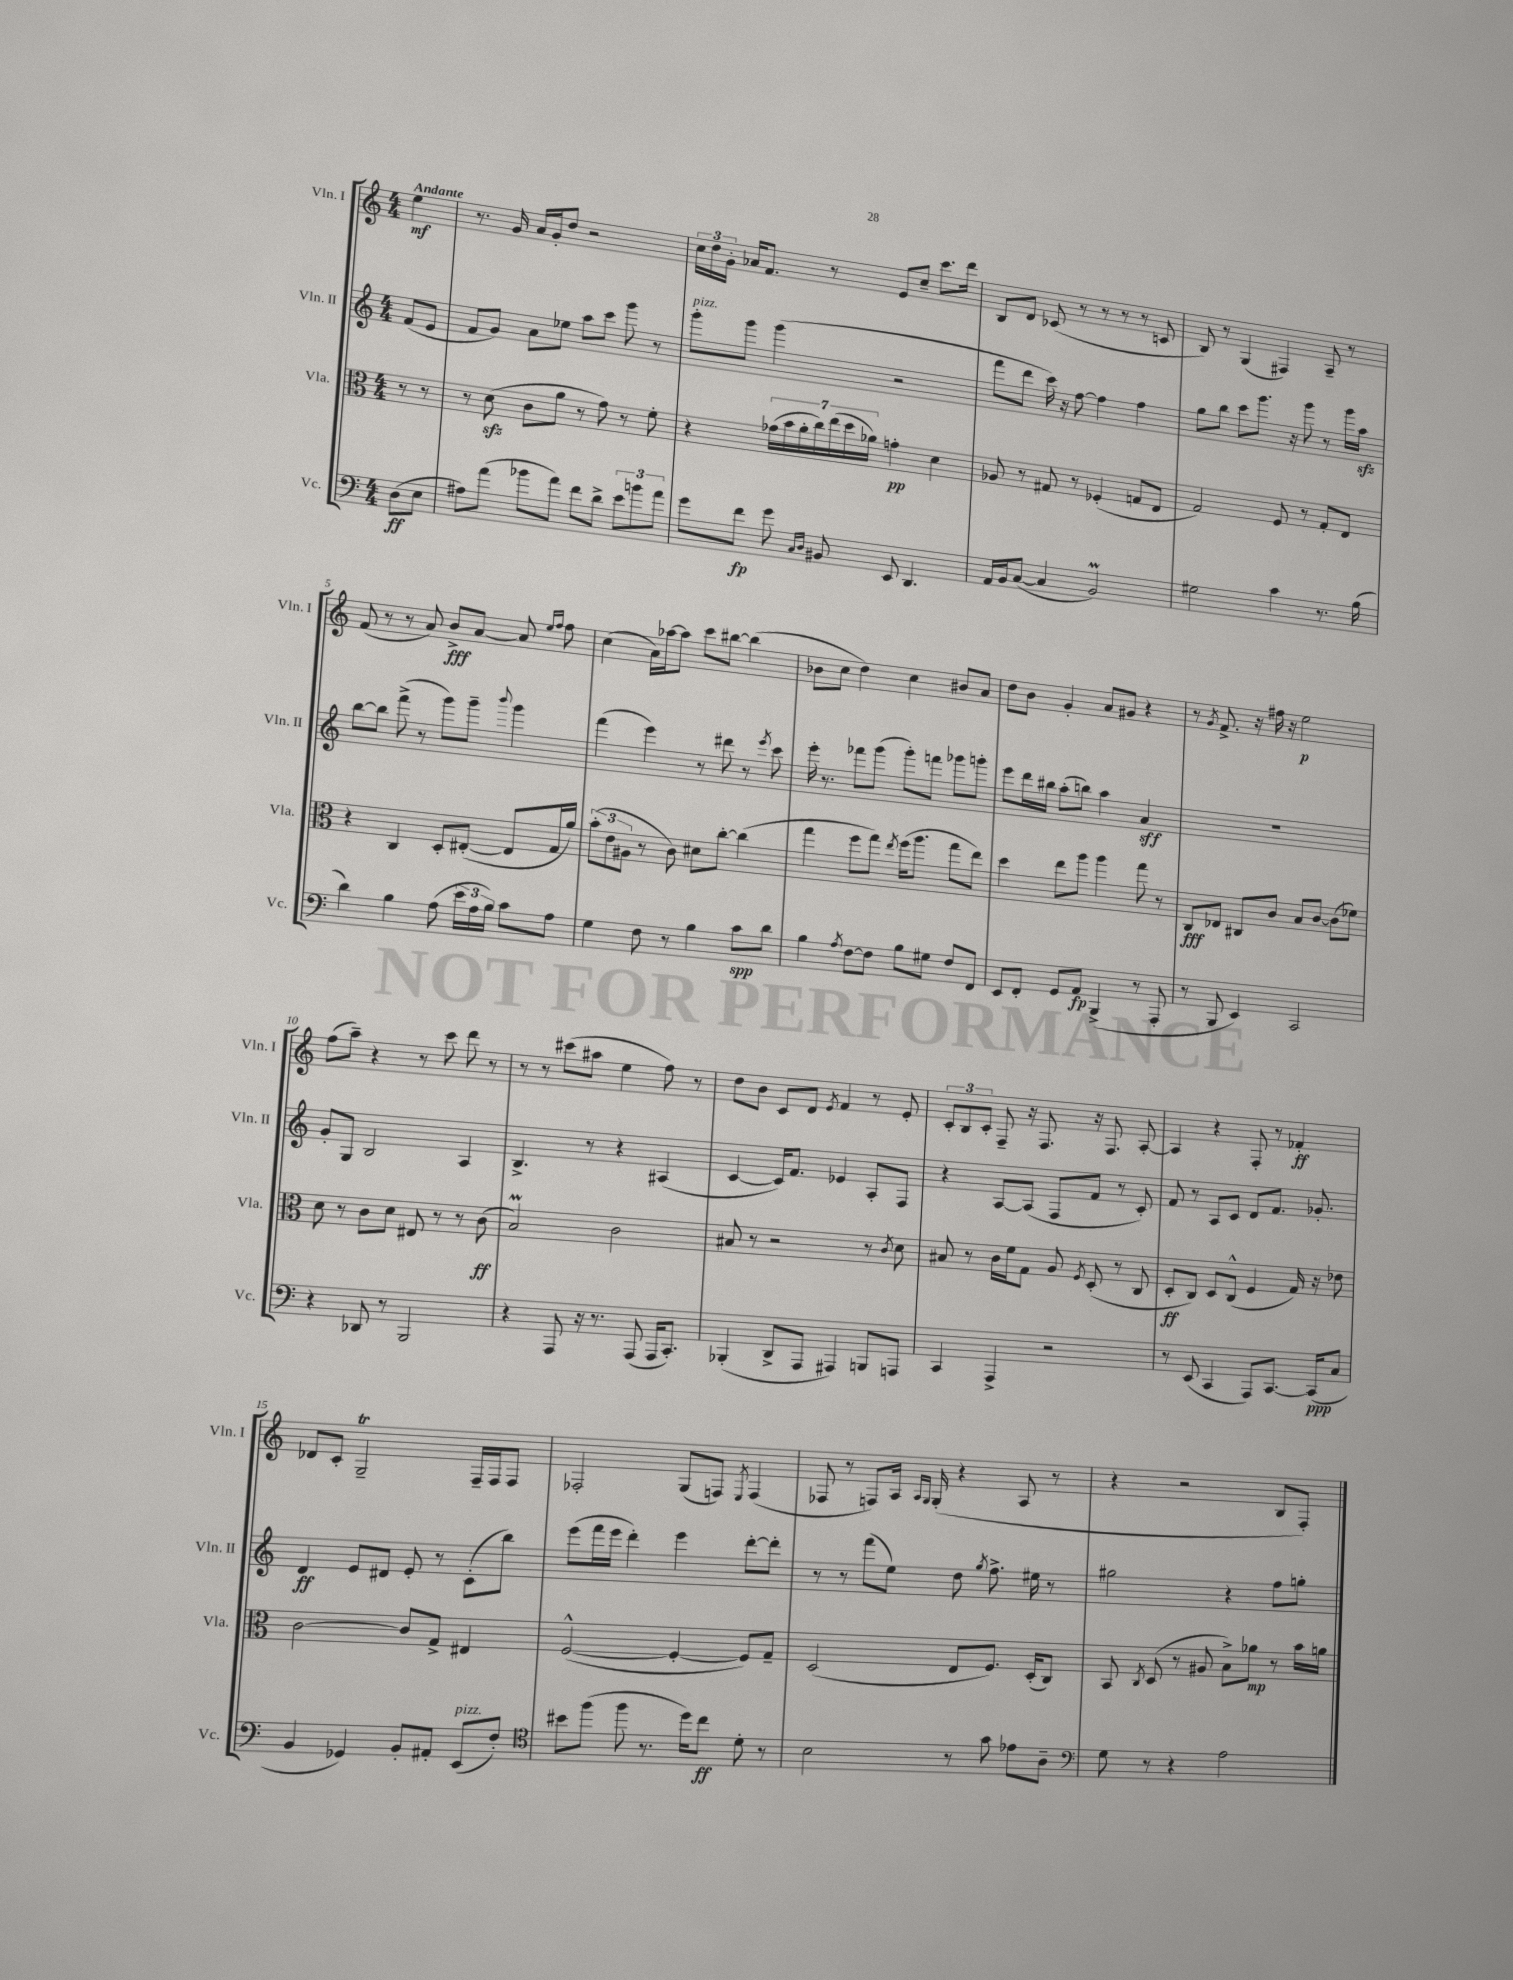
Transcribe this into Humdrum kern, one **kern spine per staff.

**kern	**kern	**kern	**kern
*staff4	*staff3	*staff2	*staff1
*clefF4	*clefC3	*clefG2	*clefG2
*k[]	*k[]	*k[]	*k[]
*M4/4	*M4/4	*M4/4	*M4/4
(8D\L	8r	(8f/L	4ee\
8E\J	8r	8e/J	.
=	=	=	=
8A#\L)	8r	8f/L	8.r
(8a\J	(8d\	8g/J)	.
.	.	.	16g/
8b-\L	8c\L	8a\L	16a/LL
.	.	.	16g'/J
8a\J)	8a\J	8ee-\J	8dd/J
8f\L	8r	8aa\L	2r
8d^\J	8g\)	8ccc\J	.
12e\L	8r	8ggg\	.
12b\	.	.	.
.	8f'\	8r	.
12a\J	.	.	.
=	=	=	=
8g\L	4r	8ggg'\L	24cc\LL
.	.	.	24dd\
.	.	.	24g'\JJ
8f\J	.	8ggg\J	16a-/LK
.	.	.	8.f/J
8g\	(28g-\LL	(4ggg\	.
.	28b\	.	.
.	28a'\	.	.
.	28cc\)	.	.
16qqC/LL	.	.	.
16qqD/JJ	.	.	.
8BB#/	.	.	8r
.	(28ee\	.	.
.	28dd\	.	.
.	28a-\JJ)	.	.
8EE/	4g'\	2r	8e/L
4.DD/	.	.	8cc~/J
.	4d\	.	8.ccc\L
.	.	.	16ddd\Jk
=	=	=	=
16AA/LL	8A-/	8fff\L	8B/L
16BB/J	.	.	.
([8C/J	8r	8ddd\J	8d/J
4C/]	8G#/	16ccc\)	(8c-/
.	.	16r	.
.	8r	[8ff\	8r
2BB/)	(4F-'/	4ff\]	8r
.	.	.	8r
.	8G/L	4ff\	8r
.	8E/J	.	8c/
=	=	=	=
2G#\	2G/)	8gg\L	8B/)
.	.	8bb\J	8r
.	.	8ccc\L	(4G/
.	.	8.ggg\J	.
4c\	8F/	.	4F#/)
.	.	16r	.
.	8r	8ggg\	.
8.r	8G'/L	8r	8A~/
.	8E/J	16ggg\LL	8r
(16B\	.	16aa\JJ	.
=	=	=	=
4d\)	4r	[8bb\L	(8f/
.	.	8bb\]J	8r
4B\	4C/	(8fff^\	8r
.	.	8r	8a/)
(8A\	8D'/L	8ggg\L)	8b^/L
24e\LL	([8E#'/J	8ggg~\J	[8a/J
24A\	.	.	.
24B\JJ)	.	.	.
.	.	8qqbbb/	.
8c\L	8E#/]L	4ggg\	8a/]
.	.	.	16qqee/LL
.	.	.	16qqff/JJ
8A\J	16G/L	.	8ff\
.	16a/JJ)	.	.
=	=	=	=
4G\	(12b'\L	(4fff\	(4cc\
.	12e\	.	.
.	12A#\J	.	.
8F\	8r	4eee\)	16a\LL)
.	.	.	[16aa-\J
8r	8c\)	.	8aa-\]J
4B\	8d#\L	8r	8ccc\L
.	[8cc'\J	8ddd#\	[8bb#\J
8c\L	(4cc\]	8r	(4bb#\]
.	.	8qeee/	.
8d\J	.	8ccc\	.
=	=	=	=
4B\	4gg\	16eee'\	8b-\L
.	.	8.r	.
.	.	.	8cc\J
8qA/	.	.	.
[8F\L	8ff\L	8fff-\L	4dd\)
8F\]J	8gg\J)	(8ggg\J	.
.	8qee/	.	.
8B\L	(16ff\LK	8ggg'\L)	4cc\
.	8.aa\J	.	.
8G#\J	.	8fff\J	.
8F/L	8gg\L	8ggg-\L	8b#/L
8FF/J	8ee\J)	8ggg'\J	8a/J
=	=	=	=
8EE/L	4dd\	8eee\L	8dd\L
8FF'/J	.	16ddd\L	8b\J
.	.	16bb#\JJ	.
8GG/L	8ee\L	(8aa'\L	4g'/
8AA/J	8aa\J	8bb\J)	.
(4BBB^/	4aa\	4aa\	8a/L
.	.	.	8g#/J
8r	8gg\	4a/	4r
8AAA'/	8r	.	.
=	=	=	=
8r	8C/L	1r	8r
.	.	.	8qg/
8BBB/	8E-/J	.	8.f^/
4EE/)	8C#/L	.	.
.	.	.	16r
.	8c/J	.	16ff#\
.	.	.	16r
2CC/	8B/L	.	2ee\
.	[8c/J	.	.
.	(8c\]L	.	.
.	8f-\J)	.	.
=	=	=	=
4r	8d\	8g'/L	(8ff\L
.	8r	8G/J	8aa~\J)
8DD-/	8c\L	2B/	4r
8r	8d\J	.	.
2BBB/	8E#/	.	8r
.	8r	.	8ccc\
.	8r	4A/	8ddd\
.	(8c\	.	8r
=	=	=	=
4r	2B/)	4.B^/	8r
.	.	.	8r
8AAA/	.	.	(8ccc#\L
16r	.	8r	8aa#\J
8.r	.	.	.
.	2c\	4r	4ee\
(8AAA/	.	.	.
16AAA/LK	.	(4A#/	8ff\)
8.CC'/J)	.	.	.
.	.	.	8r
=	=	=	=
(4BBB-'/	8B#/	[4c/	8dd\L
.	8r	.	8b\J
8DD^/L	2r	16c/]LK)	8c/L
.	.	8.f/J	.
8AAA/J	.	.	8d/J
.	.	.	8qe/
4AAA#/)	.	4e-/	4f/
8BBB/L	8r	8A'/L	8r
.	8qc/	.	.
8AAA/J	8d\	8F/J	8e'/
=	=	=	=
4CC/	8B#/	4r	12c'/L
.	.	.	12B/
.	8r	.	.
.	.	.	12c'/J
4AAA^/	16c\LL	[8A/L	8F~/
.	16f\J	.	.
.	8G\J	(8A/]J	16r
.	.	.	8.F/
2r	8A/	8F/L	.
.	8qF/	.	.
.	(8D'/	8f/J	16r
.	.	.	8.F/
.	8r	8r	.
.	8C/	8c'/)	[8A'/
=	=	=	=
8r	8D'/L	8f/	4A/]
(8EE/	8C/J)	8r	.
4CC/	8D/L	8A/L	4r
.	(8C^^/J	8c/J	.
8AAA/L)	4F/	8d/L	8F'/
[8.CC/J	.	8.f/J	8r
.	16G/)	.	4f-'/
(16CC/]LK	16r	8.g-'/	.
8C/J	8e-\	.	.
=	=	=	=
4BB/	[2c\	4d/	8d-/L
.	.	.	8c'/J
4GG-/)	.	8e/L	2G~/
.	.	8d#/J	.
8BB'/L	8c/]L	8e'/	.
8AA#'/J	8G^/J	8r	.
(8EE/L	4E#/	(8c'\L	16F~/LL
.	.	.	16F/J
8F'/J)	.	8bb\J)	8F/J
=	=	=	=
*clefC4	*	*	*
8b#\L	([2F^^/	(8eee\L	2F-'/
(8ff\J	.	16fff\L	.
.	.	16eee\JJ	.
8ff\	.	4ddd'\)	.
8.r	.	.	.
.	4F'/_	4eee\	(8G/L
16dd\LK)	.	.	.
8cc\J	.	.	8F/J)
.	.	.	8qE/
8d'\	8F/]L)	[8ddd'\L	(4F/
8r	8G~/J	8ddd'\]J	.
=	=	=	=
2B\	(2D/	8r	8F-/
.	.	8r	8r
.	.	(8fff\L	8F/L)
.	.	8ee\J)	16A/Jk
.	.	.	16qqA/LL
.	.	.	16qqG/JJ
.	.	.	(16G'/
8r	8E/L	8dd\	4r
.	.	8qgg/	.
8g\	8.F/J)	8.ff^\	.
8e-\L	.	.	8A/
.	(16D'/LK	16ee#\	.
8A~\J	8C/J)	8r	8r
=	=	=	=
*clefF4	*	*	*
8G\	8BB/	2gg#\	4r
.	8qC/	.	.
8r	(8D/	.	.
4r	8r	.	2r
.	8A#/	.	.
2A\	8B^\L)	4r	.
.	8a-\J	.	.
.	8r	8ff\L	8B/L
.	16b\LL	8gg'\J	8F'/J)
.	16a\JJ	.	.
==	==	==	==
*-	*-	*-	*-
